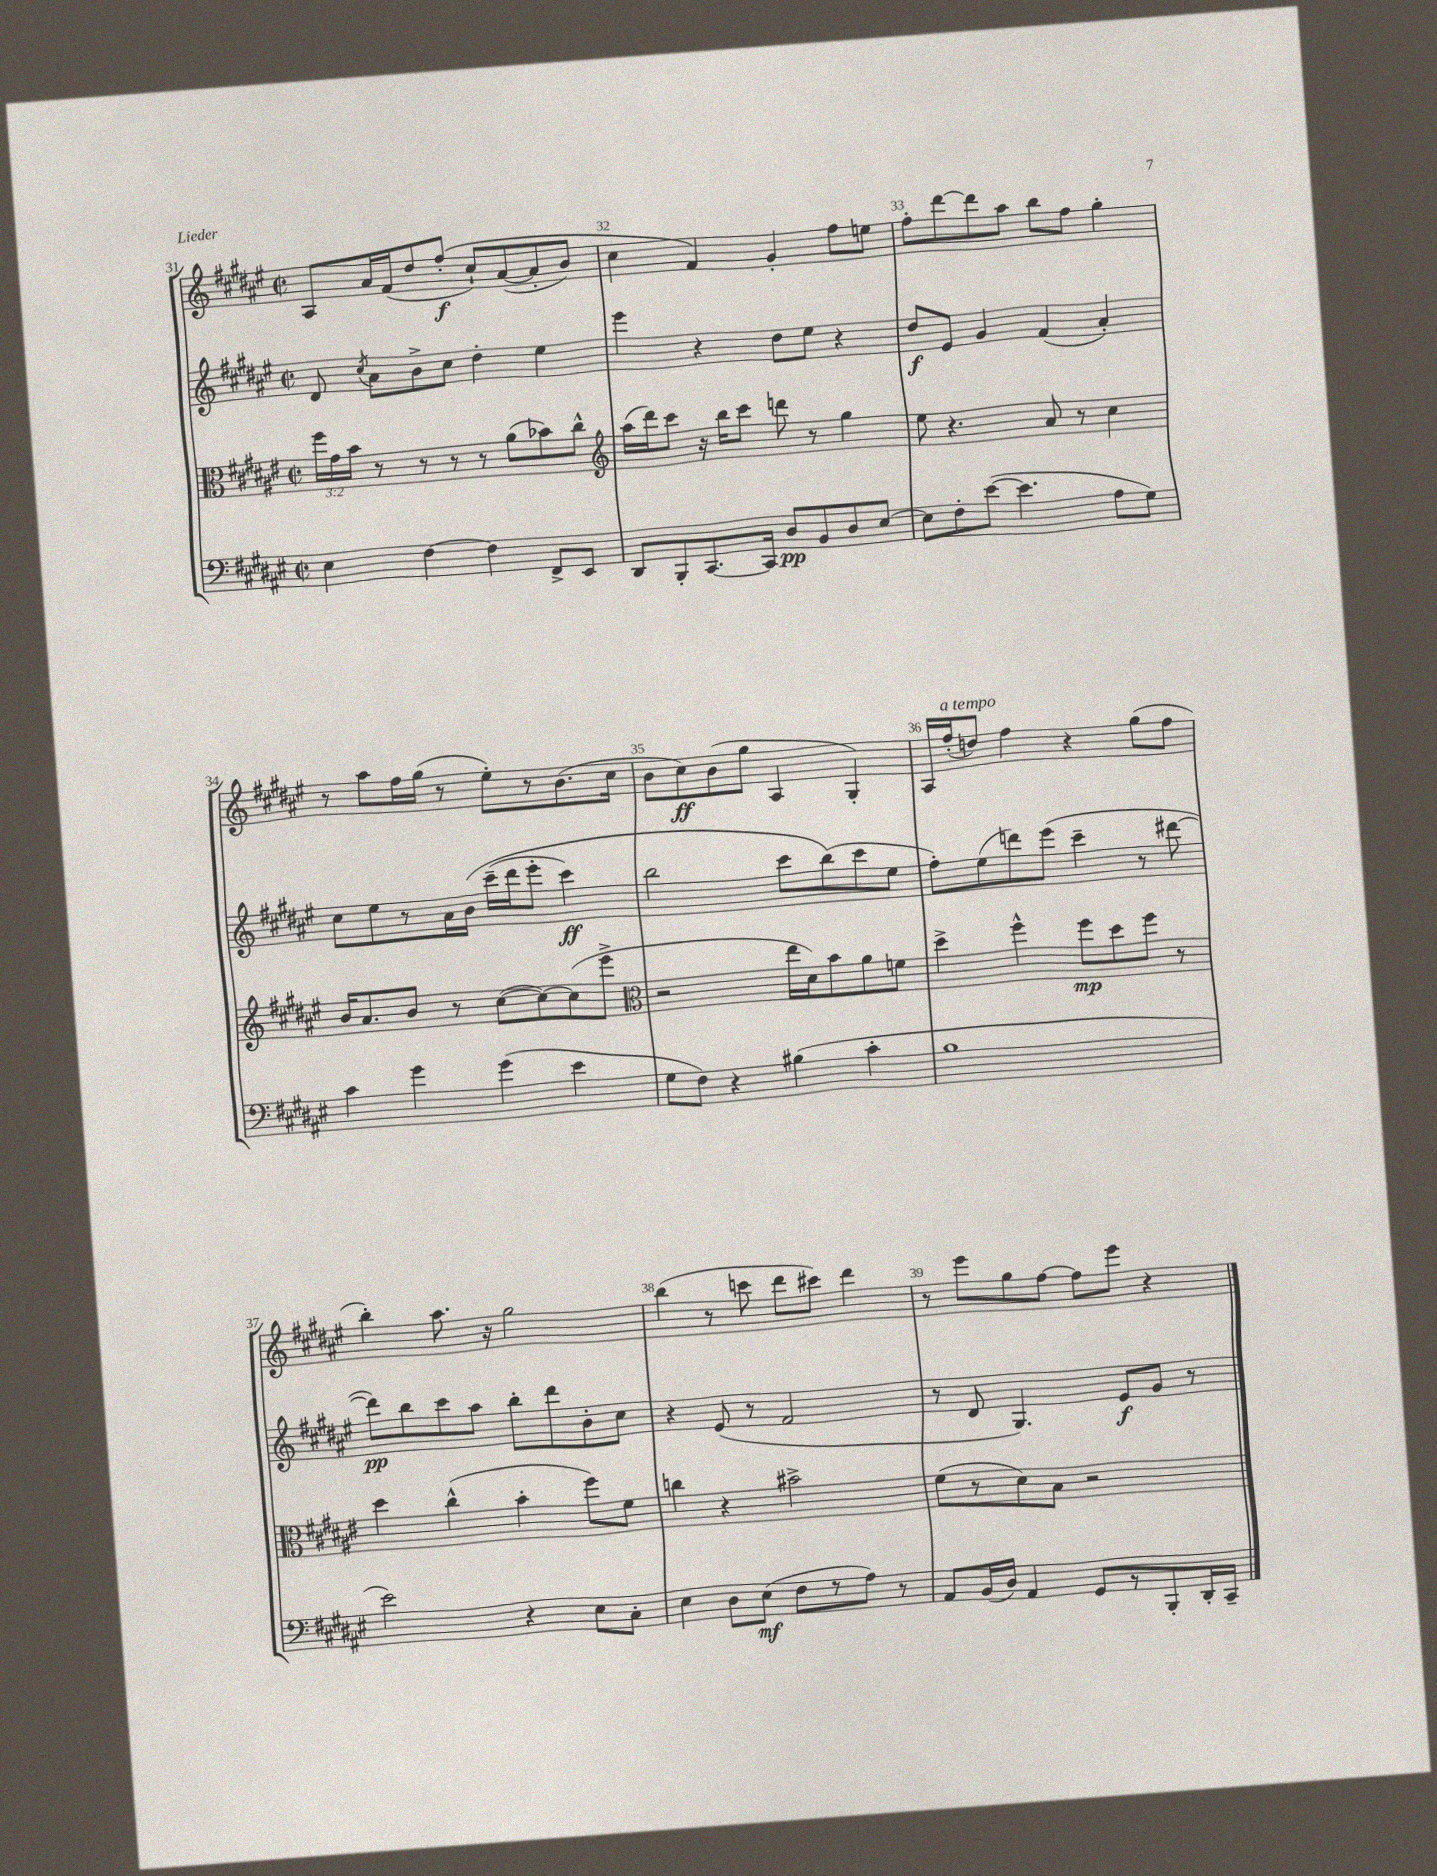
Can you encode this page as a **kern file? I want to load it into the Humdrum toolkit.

**kern	**kern	**kern	**kern
*staff4	*staff3	*staff2	*staff1
*clefF4	*clefC3	*clefG2	*clefG2
*k[f#c#g#d#a#e#]	*k[f#c#g#d#a#e#]	*k[f#c#g#d#a#e#]	*k[f#c#g#d#a#e#]
*M2/2	*M2/2	*M2/2	*M2/2
*met(c|)	*met(c|)	*met(c|)	*met(c|)
4E#\	24ff#\LL	8d#/	8A#/L
.	24g#\	.	.
.	24b\JJ	.	.
.	.	8qcc#/	.
.	8r	8a#\L	16a#/L
.	.	.	(16f#/J
[4F#\	8r	8b^\	8dd#/
.	8r	8cc#\J	&(8ff#'/J
4F#\]	8r	4dd#'\	8cc#`/L)
.	(8a#\L	.	([8a#/
8FF#^/L	8b-\)	4ee#\	8a#'/]
8EE#/J	8cc#^^\J	.	8b/J)
=	=	=	=
*	*clefG2	*	*
8DD#/L	(16aa#\LL	4eee#\	4cc#\
.	16ddd#\J)	.	.
8BBB'/	8ccc#\J	.	.
[8.CC#/	16r	4r	4f#/&)
.	16bb\LK	.	.
.	8ccc#\J	.	.
16CC#/]Jk	.	.	.
8D#/L	8ddd\	8dd#\L	4g#'/
8BB/	8r	8ee#\J	.
8D#/	4gg#\	4r	8ff#\L
[8E#/J	.	.	8ee\J
=	=	=	=
8E#\]L	8ee#\	8dd#/L	8ff#'\L
8F#'\	4.r	8e#/J	[8ddd#\
([8e#\J	.	4g#/	8ddd#\]
4.e#\]	.	.	8aa#\J
.	8a#/	(4f#/	8bb\L
.	8r	.	8ff#\J
8A#\L	4cc#\	4a#'/)	4gg#'\
8G#\J)	.	.	.
=	=	=	=
4c#\	16b/LK	8cc#\L	8r
.	8.a#/	.	.
.	.	8ee#\	8aa#\L
4g#\	8b/J	8r	16ff#\L
.	.	.	(16gg#\JJ
.	8r	16a#\L	8r
.	.	&(16b\JJ	.
(4g#\	([8cc#\L	(16ccc#~\LL	8ee#'\L)
.	.	16ddd#\J	.
.	8cc#\_)	8eee#'\J	8r
4e#\	(8cc#\]	4ccc#\)	(8.b\
.	8eee#^\J	.	.
.	.	.	16cc#\Jk
=	=	=	=
*	*clefC3	*	*
8G#\L	2r	2bb\	8b\L
8F#\J)	.	.	8cc#\)
4r	.	.	(8b\
.	.	.	8gg#\J
(4B#\	16ee#\LL	8ccc#\L	4A#/
.	16d#\J)	.	.
.	8b\	(8bb\&)	.
4c#'\	8a#\	8ccc#\	4G#'/)
.	8f\J	8ee#\J	.
=	=	=	=
1B	4dd#^\	8ff#'\L)	16A#/LL
.	.	.	(16ff#'/J
.	.	(8ee#\	8dd/J)
.	4ff#^^\	8ddd\)	4ff#\
.	.	(8eee#\J	.
.	8ff#\L	4ccc#~\	4r
.	8dd#\	.	.
.	8ff#\J	8r	(8gg#\L
.	8r	[8ddd#\	8ff#\J
=	=	=	=
2e#\)	4dd#\	8ddd#\]L)	4bb'\)
.	.	8bb\	.
.	(4cc#^^\	8ccc#\	8.aa#\
.	.	8aa#\J	.
.	.	.	16r
4r	4b'\	8bb'\L	2gg#\
.	.	8ddd#\	.
8E#\L	8ff#\L)	8b'\	.
8C#'\J	8f#\J	8cc#\J	.
=	=	=	=
4E#\	4cc\	4r	(4bb\
8D#\L	4r	(8e#/	8r
(8E#\J	.	8r	8ccc\
8F#\L	2b#^\	2f#/	8ddd#\L
8r	.	.	8ccc#\J)
8A#\J)	.	.	4ddd#\
8r	.	.	.
=	=	=	=
8AA#/L	(8f#\L	8r	8r
(16BB/L	8r	8d#/	8eee#\L
16D#/JJ)	.	.	.
4AA#/	8d#\)	4.G#/)	8gg#\
.	8B\J	.	[8ff#\J
8GG#/L	2r	.	8ff#\]L
8r	.	8e#/L	8eee#\J
8BBB'/	.	8g#/J	4r
16DD#'/L	.	8r	.
16CC#~/JJ	.	.	.
==	==	==	==
*-	*-	*-	*-
